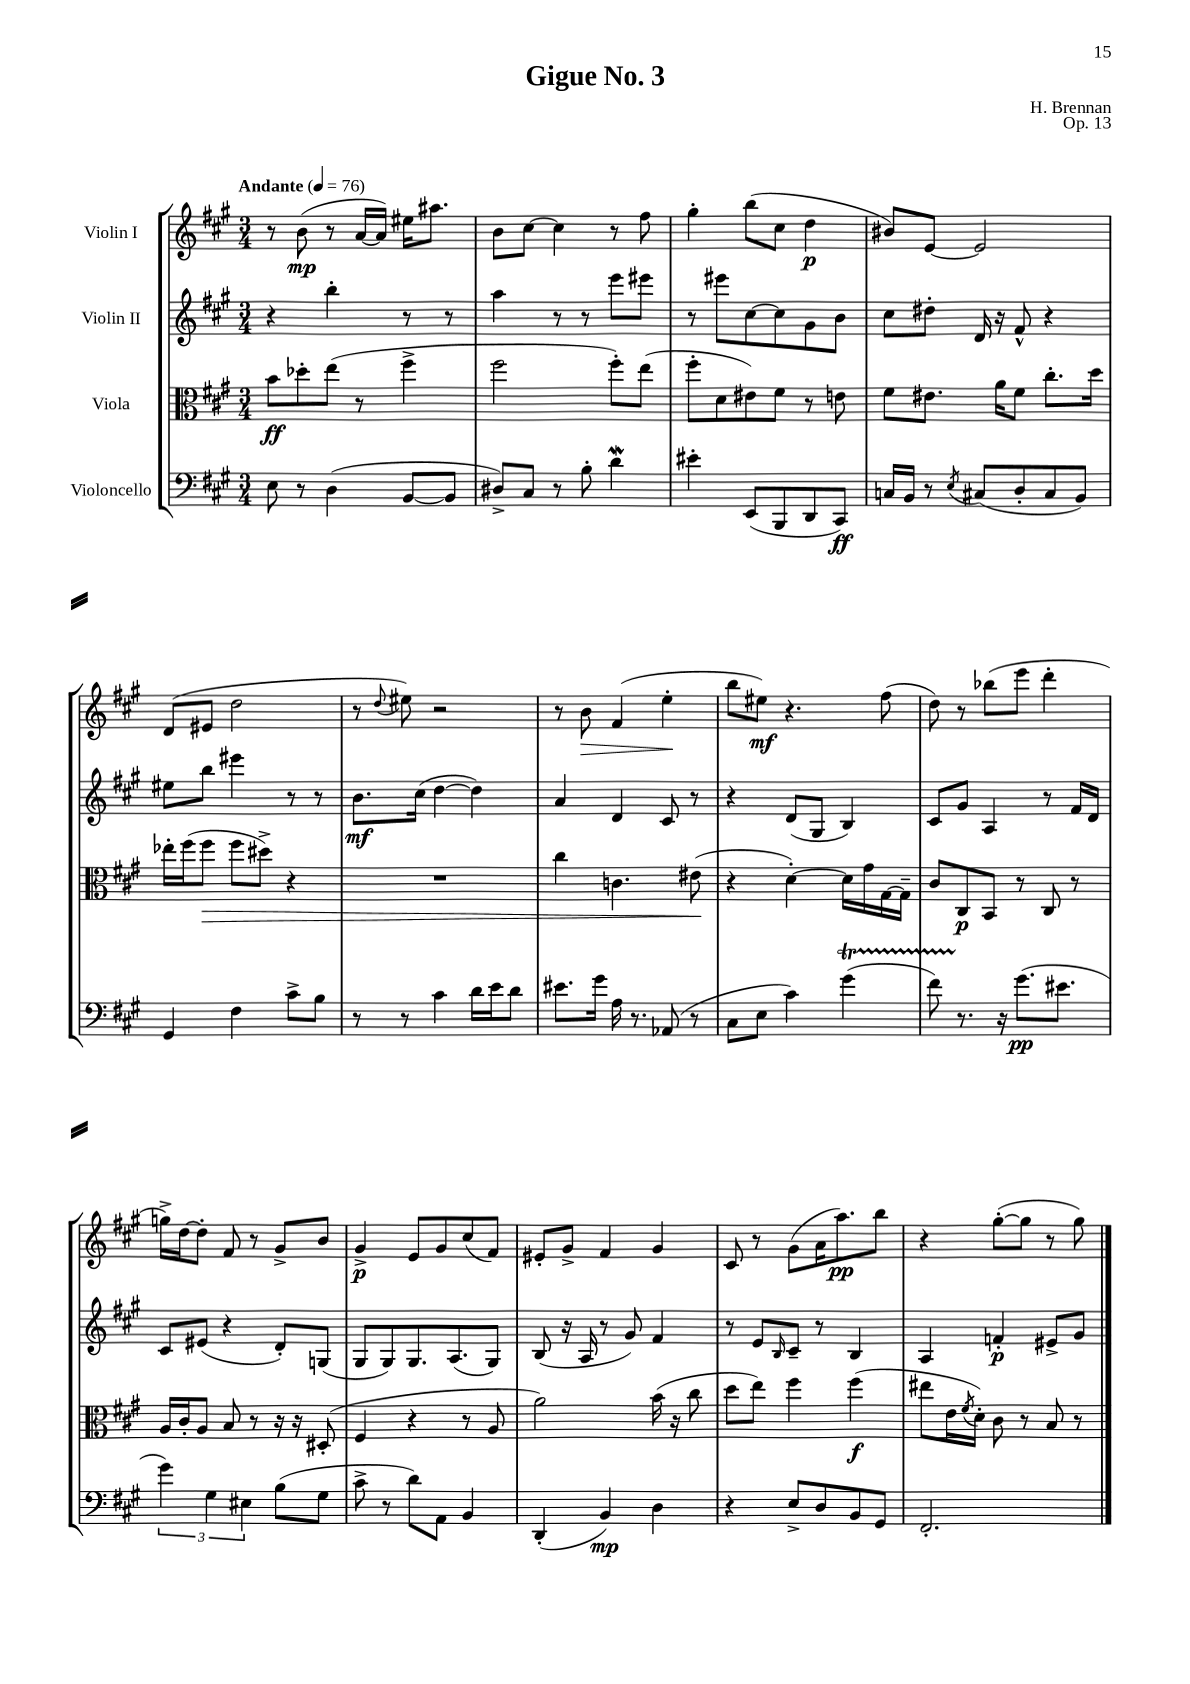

**kern	**kern	**kern	**kern
*staff4	*staff3	*staff2	*staff1
*clefF4	*clefC3	*clefG2	*clefG2
*k[f#c#g#]	*k[f#c#g#]	*k[f#c#g#]	*k[f#c#g#]
*M3/4	*M3/4	*M3/4	*M3/4
*MM76	*MM76	*MM76	*MM76
8E\	8b\L	4r	8r
8r	8dd-'\	.	(8b\
(4D\	(8ee\J	4bb'\	8r
.	8r	.	[16a/LL
.	.	.	16a/]JJ)
[8BB/L	4ff#^\	8r	16ee#\LK
.	.	.	8.aa#\J
8BB/]J	.	8r	.
=	=	=	=
8D#^/L)	2ff#\	4aa\	8b\L
8C#/J	.	.	[8cc#\J
8r	.	8r	4cc#\]
8B'\	.	8r	.
4d\	8ff#'\L)	8eee\L	8r
.	(8ee\J	8eee#\J	8ff#\
=	=	=	=
4e#'\	8ff#'\L	8r	4gg#'\
.	8d\	8eee#\L	.
(8EE/L	8e#\)	[8cc#\	(8bb\L
8BBB/	8f#\J	8cc#\]	8cc#\J
8DD/	8r	8g#\	4dd\
8CC#/J)	8e\	8b\J	.
=	=	=	=
16C/LL	8f#\L	8cc#\L	8b#/L)
16BB/JJ	.	.	.
8r	8.e#\J	8dd#'\J	[8e/J
8qE/	.	.	.
(8C#/L	.	16d/	2e/]
.	16a\LK	16r	.
8D'/	8f#\J	8f#^^/	.
8C#/	8.cc#'\L	4r	.
8BB/J)	.	.	.
.	16dd\Jk	.	.
=	=	=	=
4GG#/	16ee-'\LL	8ee#\L	(8d/L
.	(16ff#\J	.	.
.	8ff#\J	8bb\J	8e#/J
4F#\	8ff#\L	4eee#\	2dd\
.	8dd#^\J)	.	.
8c#^\L	4r	8r	.
8B\J	.	8r	.
=	=	=	=
8r	2.r	8.b\L	8r
.	.	.	8qqdd/
8r	.	.	8ee#\)
.	.	(16cc#\Jk	.
4c#\	.	[4dd\	2r
16d\LL	.	4dd\])	.
16e\J	.	.	.
8d\J	.	.	.
=	=	=	=
8.e#\L	4cc#\	4a/	8r
.	.	.	8b\
16g#\Jk	.	.	.
16A\	4.c\	4d/	(4f#/
8.r	.	.	.
(8AA-/	.	8c#/	4ee'\
8r	(8e#\	8r	.
=	=	=	=
8C#\L	4r	4r	8bb\L
8E\J	.	.	8ee#\J)
4c#\)	[4d'\)	(8d/L	4.r
.	.	8G#/J	.
(4g#\	16d\]LL	4B/)	.
.	16g#\	.	.
.	[16G#\	.	(8ff#\
.	16G#~\]JJ	.	.
=	=	=	=
8f#\)	8c#/L	8c#/L	8dd\)
8.r	8C#/	8g#/J	8r
.	8BB/J	4A/	(8bb-\L
16r	.	.	.
(8.g#\L	8r	.	8eee\J
.	8C#/	8r	4ddd'\
8.e#\J	.	.	.
.	8r	16f#/LL	.
.	.	16d/JJ	.
=	=	=	=
6g#\)	16A/LL	8c#/L	16gg^\LL)
.	16c#'/J	.	[16dd\J
.	8A/J	(8e#/J	8dd'\]J
6G#\	.	.	.
.	8B/	4r	8f#/
6E#\	.	.	.
.	8r	.	8r
(8B\L	16r	8d'/L)	8g#^/L
.	16r	.	.
8G#\J	(8D#'/	(8G/J	8b/J
=	=	=	=
8c#^\	4F#/	8G#/L	4g#^/
8r	.	8G#/)	.
8d\L)	4r	8.G#/	8e/L
8AA\J	.	.	8g#/
.	.	(8.A/	.
4BB/	8r	.	(8cc#/
.	8A/	8G#/J)	8f#/J)
=	=	=	=
(4DD'/	2a\)	(8B/	8e#'/L
.	.	16r	8g#^/J
.	.	16A/	.
4BB/)	.	8r	4f#/
.	.	8g#/)	.
4D\	(16b\	4f#/	4g#/
.	16r	.	.
.	8cc#\	.	.
=	=	=	=
4r	8dd\L	8r	8c#/
.	8ee\J)	8e/L	8r
.	.	16qqB/	.
8E^/L	4ff#\	8c#~/J	(8g#\L
8D/	.	8r	16a\K
.	.	.	8.aa\)
8BB/	(4ff#\	4B/	.
8GG#/J	.	.	8bb\J
=	=	=	=
2.FF#'/	8ee#\L	4A/	4r
.	16e\L	.	.
.	8qf#/	.	.
.	16d'\JJ)	.	.
.	8c#\	4f'/	([8gg#'\L
.	8r	.	8gg#\]J
.	8B/	8e#^/L	8r
.	8r	8g#/J	8gg#\)
==	==	==	==
*-	*-	*-	*-
